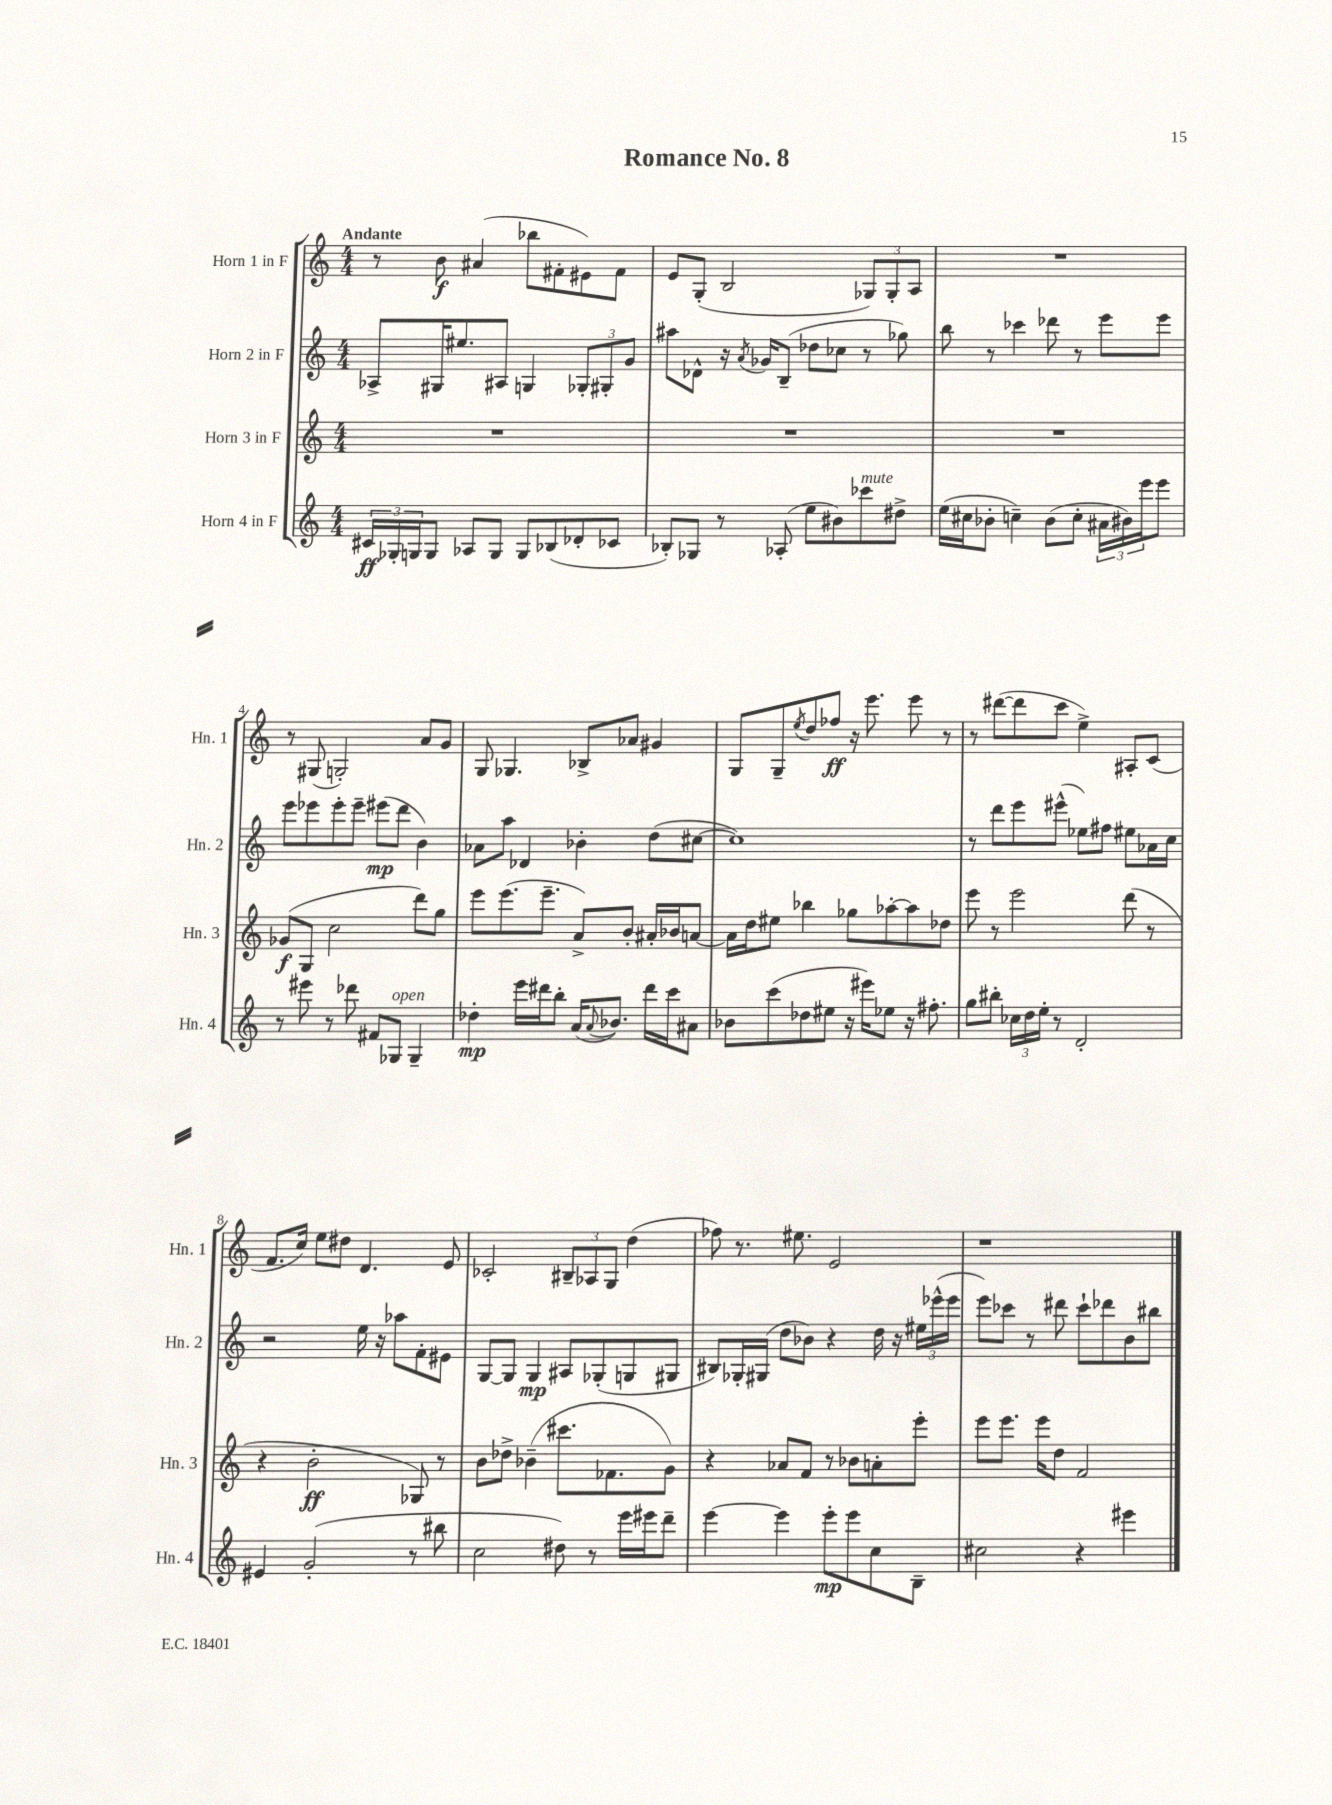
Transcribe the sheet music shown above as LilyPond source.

\header { title = "Romance No. 8" }
<<
\new StaffGroup <<
\new Staff = "s0" \with { instrumentName = "Horn 1 in F" shortInstrumentName = "Hn. 1" } {
    \clef treble \key c \major \numericTimeSignature \time 4/4 \tempo "Andante"
    r8 b'8\f ais'4( bes''8 fis'8-. eis'8) fis'8 |
    e'8 g8-.( b2 \tuplet 3/2 { ges8) ges8-. a8 } |
    R1 |
    r8 gis8( g2-.) a'8 g'8 |
    g8 ges4. bes8-> aes'8 gis'4 |
    g8 g8-- \acciaccatura { e''8 } d''8 fes''8\ff r16 e'''8. e'''8 r8 |
    r8 dis'''8~( dis'''8 c'''8 e''4->) ais8-. c'8( |
    f'8. c''16) e''8 dis''8 d'4. e'8 |
    ces'2-. \tuplet 3/2 { bis8-- aes8 g8 } d''4( |
    fes''8) r8. eis''8. e'2 |
    r1 \bar "|." |
}
\new Staff = "s1" \with { instrumentName = "Horn 2 in F" shortInstrumentName = "Hn. 2" } {
    \clef treble \key c \major \numericTimeSignature \time 4/4
    aes8-> gis16 eis''8. ais8 g4 \tuplet 3/2 { ges8-. gis8-. g'8 } |
    ais''8 des'8-^ r16 \acciaccatura { a'8 } ges'16 b8--( des''8 ces''8 r8 ges''8) |
    b''8 r8 ces'''4 des'''8 r8 e'''8 e'''8 |
    e'''8 ees'''8 ees'''8-. ees'''8-- eis'''8\mp( d'''8 b'4) |
    aes'8 a''8 des'4 bes'4-. d''8( cis''8~ |
    cis''1) |
    r8 d'''8 e'''8 eis'''8-^( ees''8) fis''8 eis''8 aes'16 c''16 |
    r2 e''16 r16 aes''8 f'8-. eis'8 |
    g8~ g8 g4\mp ais8 ges8-.( g8 gis8 |
    bis8) ges16-. gis16( d''8 bes'8) r4 d''16 r16 \tuplet 3/2 { eis''16 ees'''16-^( ees'''16 } |
    e'''8) ces'''8 r8 dis'''8 ces'''8-! des'''8 b'8 bis''8 \bar "|." |
}
\new Staff = "s2" \with { instrumentName = "Horn 3 in F" shortInstrumentName = "Hn. 3" } {
    \clef treble \key c \major \numericTimeSignature \time 4/4
    R1 |
    R1 |
    R1 |
    ges'8\f( g8 c''2 d'''8) g''8 |
    e'''8 e'''8.( e'''8.-- a'8->) b'8-. ais'16-. bes'16 a'8~ |
    a'16 d''16 eis''8 bes''4 ges''8 aes''8~-. aes''8 des''8 |
    e'''8 r8 e'''2 d'''8( r8 |
    r4 b'2-.\ff ges8) r8 |
    b'8 des''8-> bes'4--( cis'''8. fes'8. g'8) |
    r4 aes'8 f'8 r8 bes'8 a'8-. e'''8-. |
    e'''8 e'''8. e'''16 d''8 f'2 \bar "|." |
}
\new Staff = "s3" \with { instrumentName = "Horn 4 in F" shortInstrumentName = "Hn. 4" } {
    \clef treble \key c \major \numericTimeSignature \time 4/4
    \tuplet 3/2 { cis'16\ff ges16-. g16 } g8 aes8 g8 g8 bes8( des'8-. ces'8 |
    bes8-.) ges8 r8 aes8-.( e''8 bis'8) ces'''8^\markup { \italic "mute" } dis''8-> |
    e''16( cis''16 bes'8-. c''4--) bes'8( c''8-. \tuplet 3/2 { ais'16 bis'16) e'''16 } e'''8 |
    r8 eis'''8 r8 des'''8 fis'8 ges8^\markup { \italic "open" } ges4-- |
    des''4-.\mp e'''16 dis'''16 b''8-. a'16( \appoggiatura { a'8 } bes'8.) dis'''16 c'''16 ais'8 |
    bes'8 c'''8( des''8 eis''8 r16 eis'''16) ees''8 r16 fis''8.-. |
    g''8 bis''8-. \tuplet 3/2 { ces''16 d''16 e''16-. } r8 d'2-. |
    eis'4 g'2-.( r8 bis''8 |
    c''2 dis''8) r8 e'''16 eis'''16 d'''8-- |
    e'''4~ e'''4 e'''8-.\mp e'''8 c''8 b8-- |
    cis''2 r4 eis'''4 \bar "|." |
}
>>
>>
